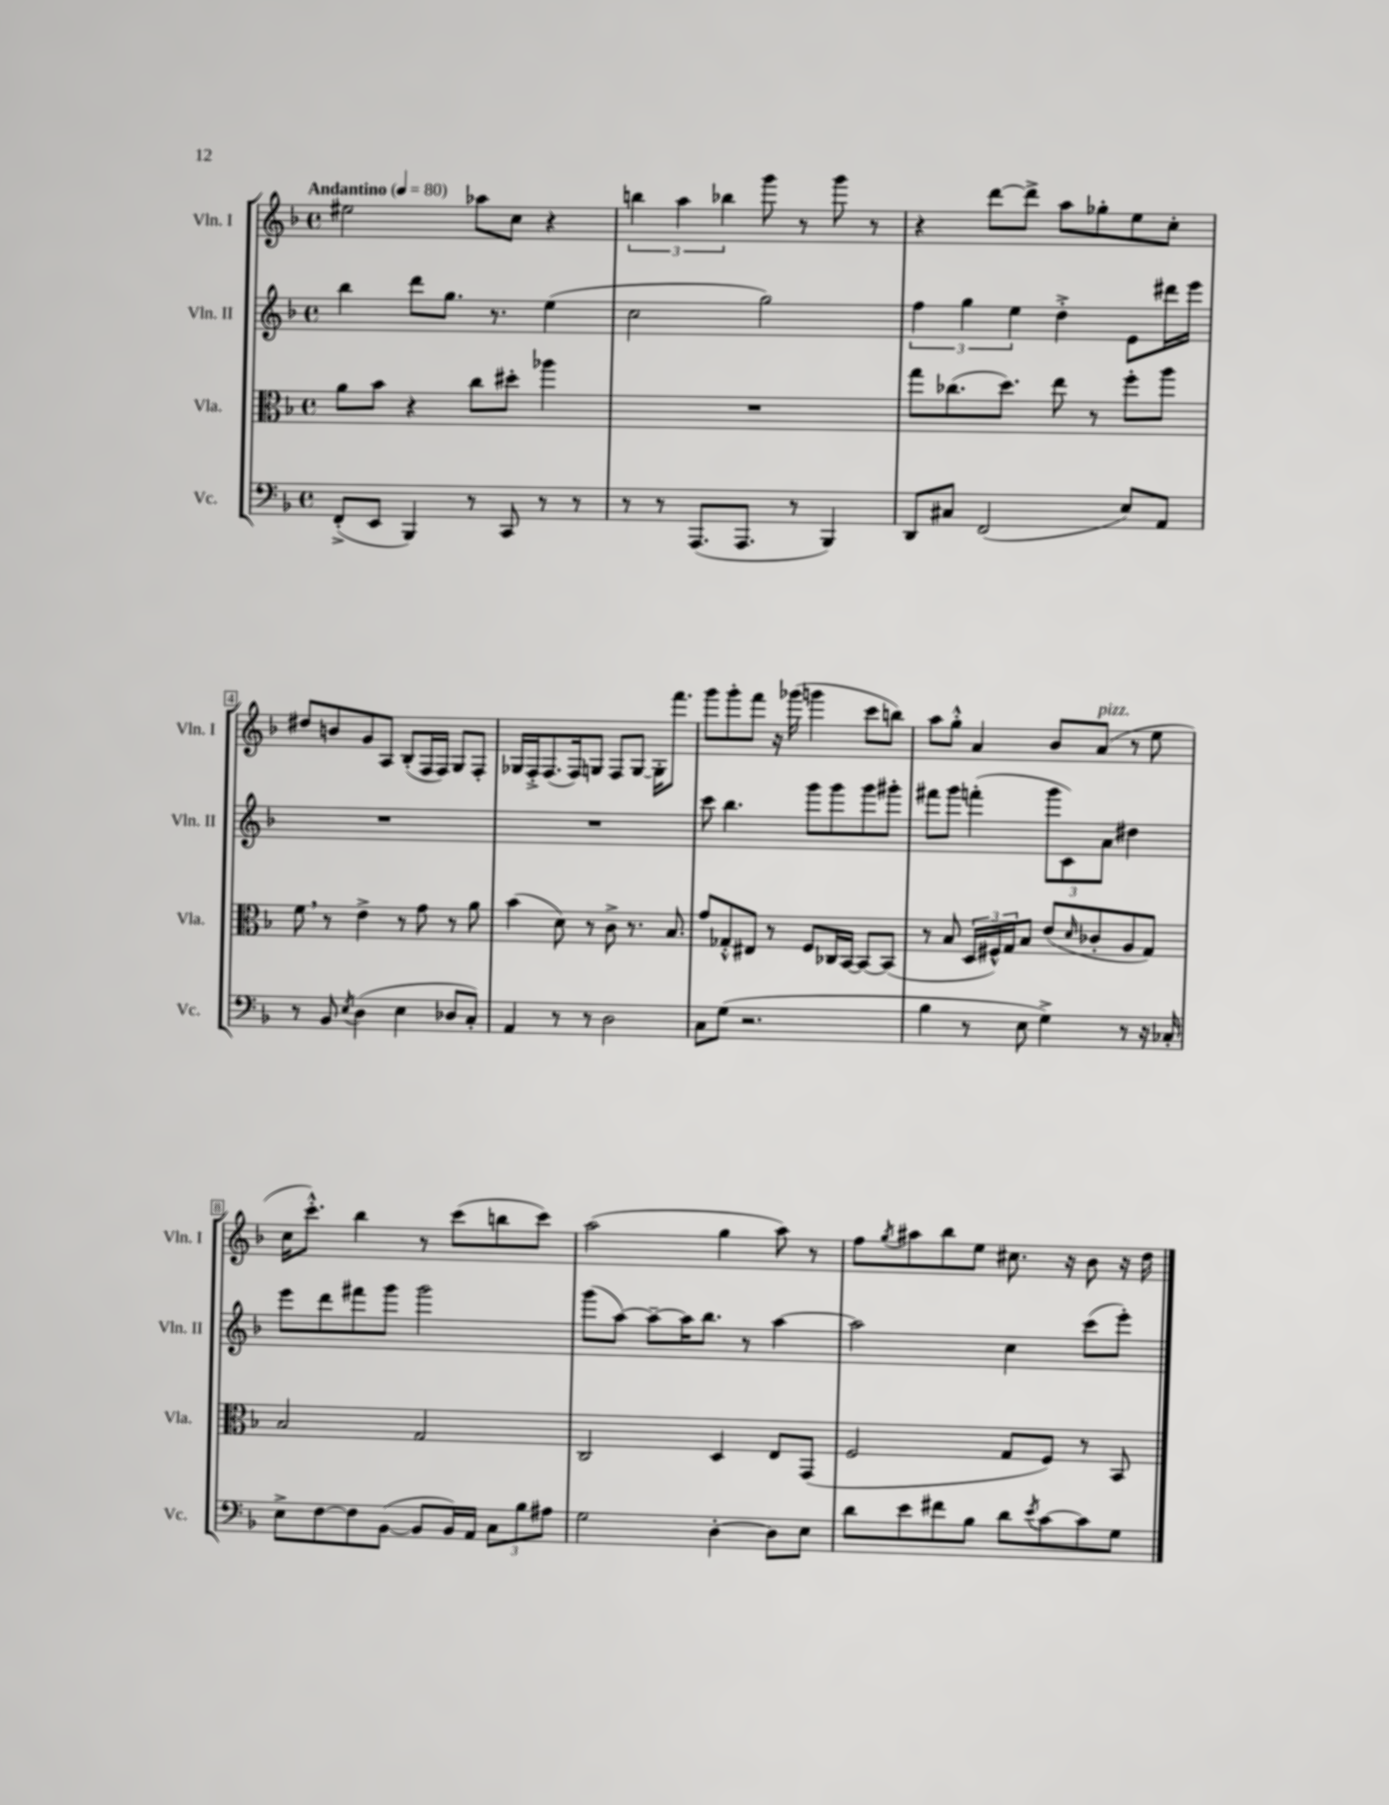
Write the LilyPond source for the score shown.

<<
\new StaffGroup <<
\new Staff = "s0" \with { instrumentName = "Vln. I" shortInstrumentName = "Vln. I" } {
    \clef treble \key f \major \defaultTimeSignature \time 4/4 \tempo "Andantino" 4 = 80
    eis''2 aes''8 c''8 r4 |
    \tuplet 3/2 { b''4 a''4 bes''4 } g'''8 r8 g'''8 r8 |
    r4 d'''8~ d'''8-> a''8 ges''8-. e''8 c''8-. |
    dis''8 b'8 g'8 a8 bes8-.( f16 f16) g8 f8-. |
    ges16 f16-.-> f8.( f16) g8 f8 g8~ g16-. f'''8. |
    g'''8 g'''8-. f'''8 r16 ges'''16( g'''4 c'''8 b''8) |
    a''8 g''8-.-^ a'4 bes'8 a'8^\markup { \italic "pizz." }( r8 e''8 |
    c''16 c'''8.-.-^) bes''4 r8 c'''8( b''8 c'''8) |
    a''2( g''4 a''8) r8 |
    f''8 \acciaccatura { g''8 } ais''8 bes''8 e''8 cis''8. r16 bes'8 r16 d''16 \bar "|." |
}
\new Staff = "s1" \with { instrumentName = "Vln. II" shortInstrumentName = "Vln. II" } {
    \clef treble \key f \major \defaultTimeSignature \time 4/4
    bes''4 d'''8 g''8. r8. e''4( |
    c''2 g''2) |
    \tuplet 3/2 { f''4 g''4 e''4 } d''4-.-> e'8 dis'''16 e'''16 |
    R1 |
    R1 |
    c'''8 bes''4. g'''8 g'''8 g'''8 gis'''8-. |
    fis'''8 g'''8 f'''4-.( \tuplet 3/2 { g'''8 c'8) a'8 } dis''4 |
    e'''8 d'''8 fis'''8 g'''8 g'''2 |
    g'''8( a''8~) a''8~-- a''16 bes''8. r8 a''4~ |
    a''2 c''4 c'''8( e'''8-.) \bar "|." |
}
\new Staff = "s2" \with { instrumentName = "Vla." shortInstrumentName = "Vla." } {
    \clef alto \key f \major \defaultTimeSignature \time 4/4
    a'8 bes'8 r4 c''8 dis''8-. aes''4 |
    R1 |
    g''8 ces''8.( d''8.) e''8 r8 f''8-. a''8 |
    f'8 \breathe r8 e'4-> r8 g'8 r8 a'8 |
    bes'4( d'8) r8 c'8-> r8. bes8. |
    g'8 ges8-.-^ eis8 r8 f8 ces16 bes,16~ bes,8~ bes,8( |
    r8 bes8 \tuplet 3/2 { d16 fis16-^) g16 } bes8 e'8( \grace { d'16 } ces'8-. a8 g8) |
    bes2 g2 |
    c2 d4 e8 g,8( |
    f2 g8 f8) r8 bes,8 \bar "|." |
}
\new Staff = "s3" \with { instrumentName = "Vc." shortInstrumentName = "Vc." } {
    \clef bass \key f \major \defaultTimeSignature \time 4/4
    f,8-.->( e,8 bes,,4) r8 c,8 r8 r8 |
    r8 r8 a,,8.( a,,8. r8 bes,,4) |
    d,8 cis8 f,2( e8) a,8 |
    r8 bes,8 \acciaccatura { e8 } d4( e4 des8 c8-.) |
    a,4 r8 r8 d2 |
    c8 g8( r2. |
    bes4 r8 e8 g4->) r8 r16 ces16-. |
    e8-> f8~ f8 bes,8~( bes,8 bes,16) a,16 \tuplet 3/2 { c8 bes8 ais8 } |
    g2 d4~-. d8 e8 |
    d'8 e'8 fis'8 bes8 d'8 \acciaccatura { e'8 } c'8~ c'8 g8 \bar "|." |
}
>>
>>
\layout { \context { \Score \override BarNumber.stencil = #(make-stencil-boxer 0.1 0.3 ly:text-interface::print) } }
